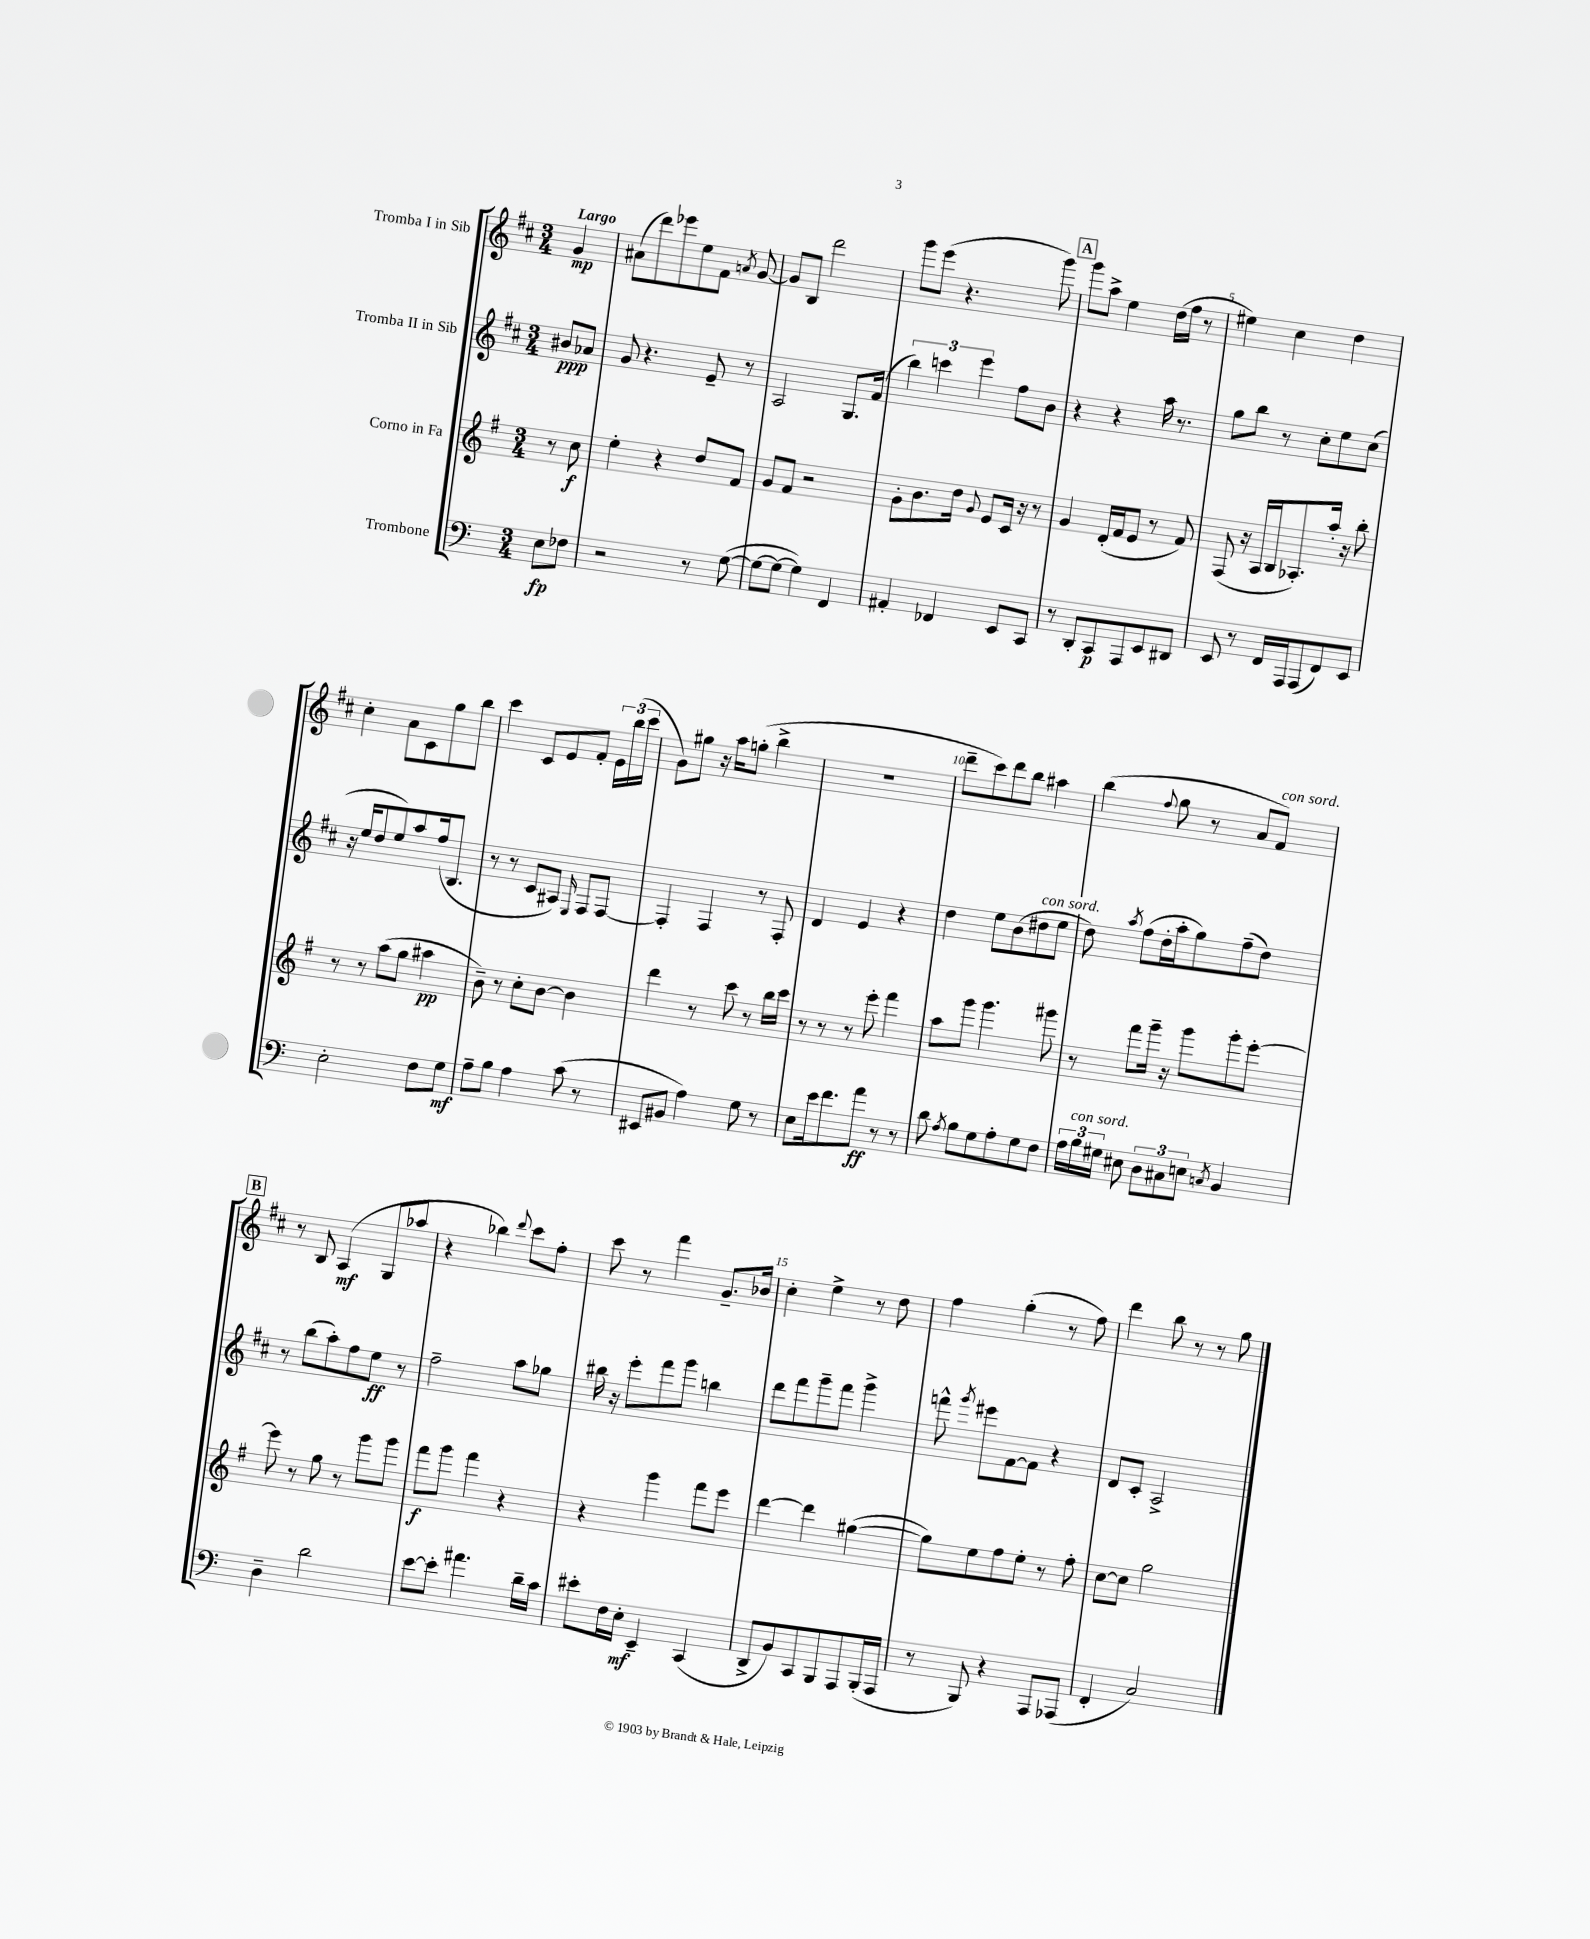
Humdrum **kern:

**kern	**kern	**kern	**kern
*staff4	*staff3	*staff2	*staff1
*clefF4	*clefG2	*clefG2	*clefG2
*k[]	*k[f#]	*k[f#c#]	*k[f#c#]
*M3/4	*M3/4	*M3/4	*M3/4
8E	8r	8b#	4g
8F-	8cc	8a-	.
=	=	=	=
2r	4ee'	8g	(8a#
.	.	4.r	8ddd)
.	4r	.	8eee-
.	.	.	8ee
8r	8dd	8e~	8f#
.	.	.	8qa
([8G	8f#	8r	[8g
=	=	=	=
8G_	8g	2A	8g]
8G_	8f#	.	8B
4G])	2r	.	2ddd
4FF	.	8.G	.
.	.	(16f#	.
=	=	=	=
4AA#'	8g'	6bb)	8ggg
.	8.b	.	(8eee
.	.	6ccc	.
4FF-	.	.	4.r
.	16dd	.	.
.	.	6eee	.
.	8qqg	.	.
.	8e	.	.
8EE	16c	8ff#	.
.	16r	.	.
8CC	8r	8b	8ggg)
=	=	=	=
8r	4g	4r	8ggg
8DD'	.	.	8aa^
8CC	(16d'	4r	4ee
.	16f#	.	.
8AAA	8e	.	.
8EE	8r	16aa	(16dd
.	.	8.r	16ff#
8DD#	8f#)	.	8r
=	=	=	=
8EE	(8F#	8gg	4ee#)
8r	16r	8bb	.
.	16A	.	.
16FF	16B	8r	4cc#
16AAA	8.A-')	.	.
(8AAA	.	8cc#'	.
8FF)	16aa'	8ee	4dd
.	16r	.	.
8EE	8bb'	(8cc#	.
=	=	=	=
2E'	8r	16r	4cc#'
.	.	16ee	.
.	8r	8dd	.
.	(8aa	8ee)	8a
.	8gg	8aa	8c#
8F	4aa#	(16ff#	8gg
.	.	8.B	.
8G	.	.	8bb
=	=	=	=
8A~	8b~)	8r	4ccc#
8B	8r	8r	.
4A	8cc'	8c#	8c#
.	[8b	8A#)	8e
.	.	16qqE	.
(8c	4b]	8F#	8f#'
8r	.	[8F#	24e
.	.	.	(24bb
.	.	.	24ccc#
=	=	=	=
8EE#	4ddd	4F#']	8g)
8BB#	.	.	8gg#
4A)	8r	4F#	16r
.	.	.	16aa
.	8ccc	.	(8gg'
8G	8r	8r	4bb^
8r	16bb	8F#'	.
.	16ccc	.	.
=	=	=	=
8E	8r	4d	2.r
16e	8r	.	.
8.f	.	.	.
.	8r	4e	.
8a	8eee'	.	.
8r	4fff#	4r	.
8r	.	.	.
=	=	=	=
8d	8aa	4dd	8ddd~
8qA	.	.	.
8B	8ggg	.	8ccc#)
8G	4.ggg	8ee	8ddd
8A'	.	(8b	8bb
8G	.	8dd#	4aa#
8F	8ggg#	8ee	.
=	=	=	=
24A	8r	8dd)	(4bb
24B	.	.	.
24G#	.	.	.
.	.	8qaa	.
8E#	8fff#	(8ff#	.
.	.	.	8qqff#
12D	16ggg~	16dd'	8gg
.	16r	16aa'	.
12C#	.	.	.
.	8ggg	8gg)	8r
12E	.	.	.
8qC	.	.	.
4BB	8ggg'	(8ff#~	8a
.	[8eee'	8dd)	8f#)
=	=	=	=
4D~	8eee]	8r	8r
.	8r	(8bb	8B
2d	8gg	8aa')	(4A
.	8r	8ff#	.
.	8ggg	8ee	8G
.	8ggg	8r	8aa-
=	=	=	=
[8e	8fff#	2ff#~	4r
8e']	8ggg	.	.
4.a#	4fff#	.	4bb-)
.	.	.	8qqddd
.	4r	8aa	8ccc#
16d~	.	8gg-	8ff#'
16c	.	.	.
=	=	=	=
8e#'	4r	16bb#	8ccc#
.	.	16r	.
16F	.	8eee'	8r
16E'	.	.	.
4EE~	4ggg	8fff#	4fff#
.	.	8ggg	.
(4CC	8fff#	4bb	8.g~
.	8eee	.	.
.	.	.	16b-
=	=	=	=
8DD^	[4ddd	8ddd	4cc#'
8BB)	.	8fff#	.
8CC	4ddd]	8ggg~	4ee^
8BBB	.	8fff#	.
8AAA	([4gg#	4ggg^	8r
(16BBB'	.	.	8dd
16AAA	.	.	.
=	=	=	=
8r	8gg#])	8fff^^	4ff#
.	.	8qggg	.
8BBB)	8ee	8eee#	.
4r	8ff#	[8f#	(4gg'
.	8ee'	8f#]	.
8AAA	8r	4r	8r
(8AAA-	8ff#'	.	8ff#)
=	=	=	=
4FF'	[8cc	8d	4ddd
.	8cc]	8c#'	.
2C)	2gg	2A^	8bb
.	.	.	8r
.	.	.	8r
.	.	.	8gg
==	==	==	==
*-	*-	*-	*-
